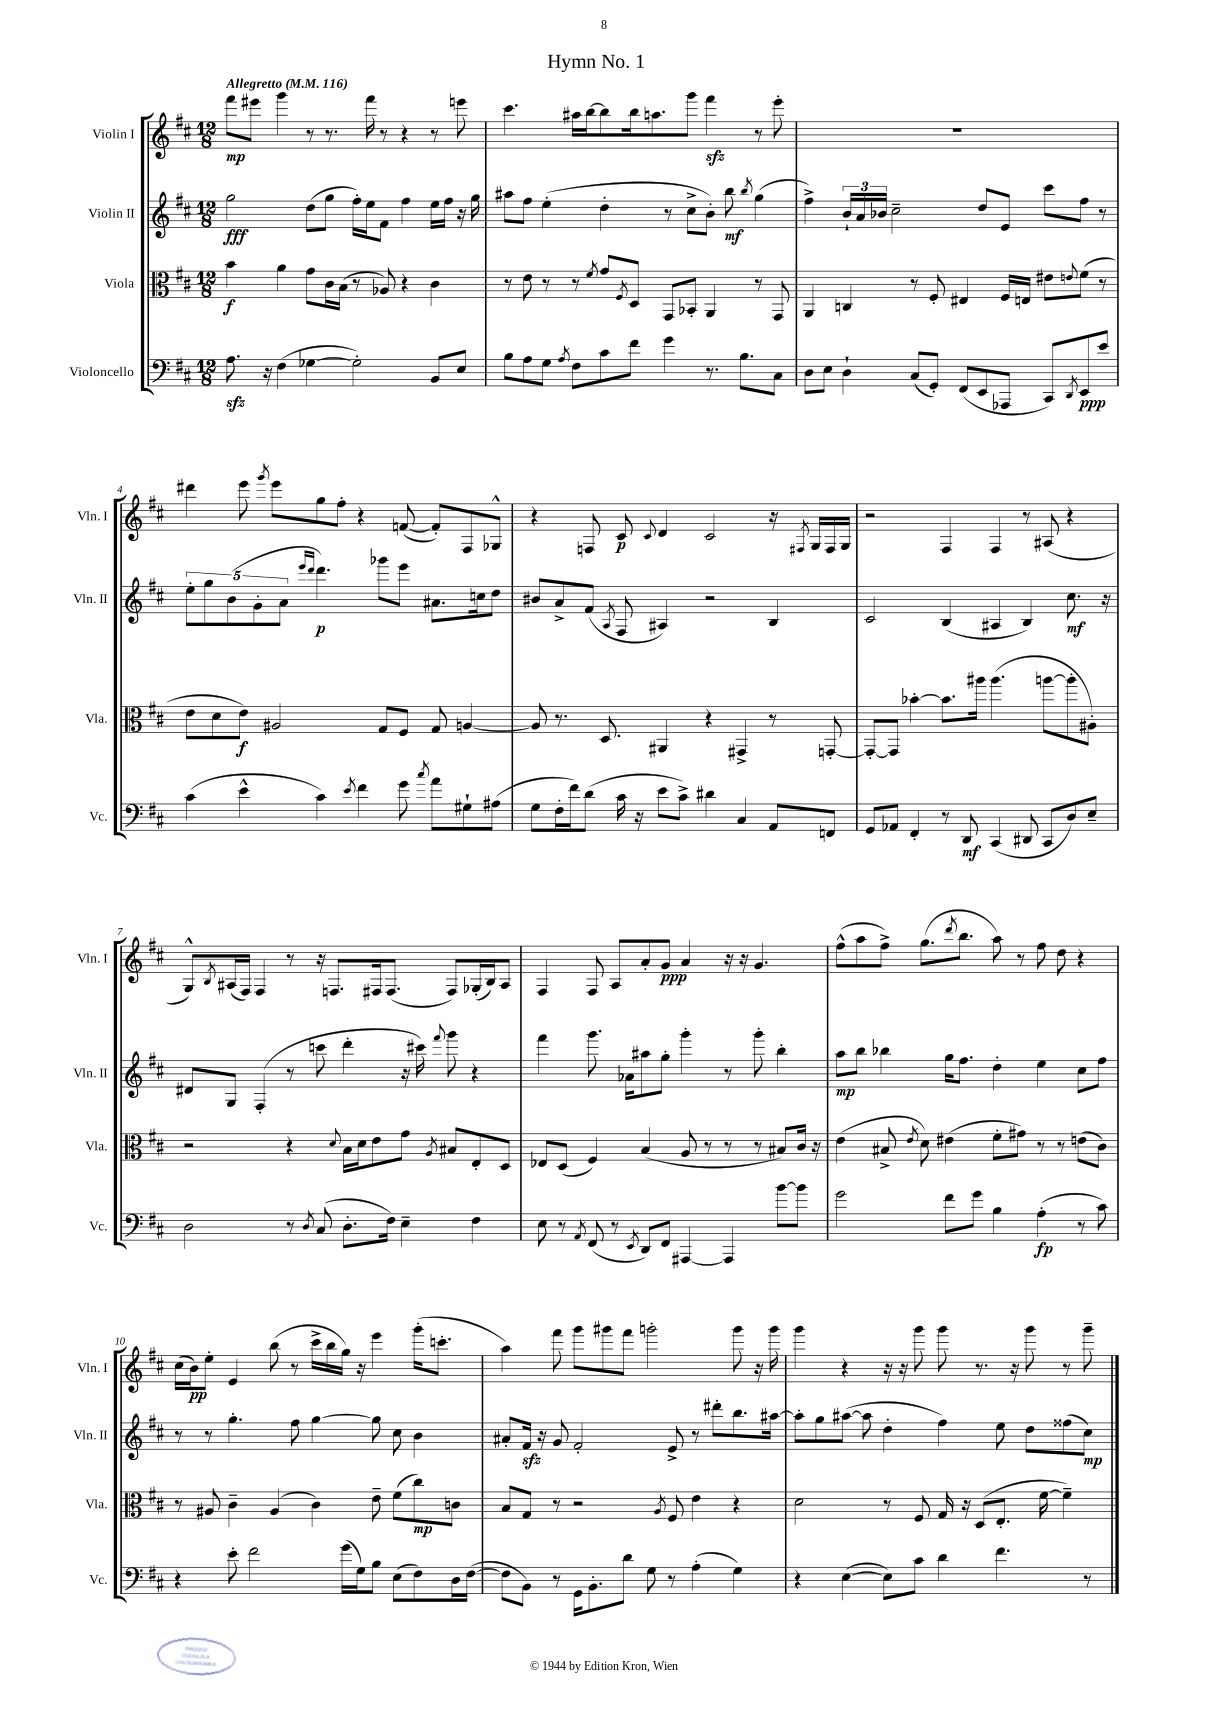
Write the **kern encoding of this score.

**kern	**dynam	**kern	**dynam	**kern	**dynam	**kern	**dynam
*part4	*part4	*part3	*part3	*part2	*part2	*part1	*part1
*staff4	*staff4	*staff3	*staff3	*staff2	*staff2	*staff1	*staff1
*I"Violoncello	*	*I"Viola	*	*I"Violin II	*	*I"Violin I	*
*I'Vc.	*	*I'Vla.	*	*I'Vln. II	*	*I'Vln. I	*
*clefF4	*	*clefC3	*	*clefG2	*	*clefG2	*
*k[f#c#]	*	*k[f#c#]	*	*k[f#c#]	*	*k[f#c#]	*
*M12/8	*	*M12/8	*	*M12/8	*	*M12/8	*
*MM116	*	*MM116	*	*MM116	*	*MM116	*
=1	=1	=1	=1	=1	=1	=1	=1
!	!	!	!	!	!	!LO:TX:a:B:t=Allegretto	!
8.Azz\	.	4b\	f	2gg\	fff	8fff#\L	mp
.	.	.	.	.	.	8eee#X\J	.
16r	.	.	.	.	.	.	.
(4F#\	.	4a\	.	.	.	4ggg\	.
[4G-X\	.	8g\L	.	(8dd\L	.	8r	.
.	.	16c#\L	.	8gg\J	.	8.r	.
.	.	(16B\JJ	.	.	.	.	.
2G-'\])	.	8r	.	16ff#'\LL)	.	.	.
.	.	.	.	16ee\J	.	16fff#\	.
.	.	8A-X/)	.	8f#\J	.	8r	.
.	.	4r	.	4ff#\	.	4r	.
8BB/L	.	4c#\	.	16ee\LL	.	8r	.
.	.	.	.	16ff#\JJ	.	.	.
8E/J	.	.	.	16r	.	8eeen\	.
.	.	.	.	16gg\	.	.	.
=2	=2	=2	=2	=2	=2	=2	=2
8B\L	.	8r	.	8aa#X\L	.	4.ccc#\	.
8A\	.	8e\	.	8ff#\J	.	.	.
8G\J	.	8r	.	(4ee'\	.	.	.
8qA/	.	.	.	.	.	.	.
8F#\L	.	8r	.	.	.	16aa#X\LL	.
.	.	.	.	.	.	[16bb\J	.
.	.	8qf#/	.	.	.	.	.
8c#\	.	8g/L	.	4dd'\	.	8bb\]	.
.	.	8qF#/	.	.	.	.	.
8f#\J	.	8D/J	.	.	.	16bb\k	.
.	.	.	.	.	.	8.aan\	.
4g\	.	8GG/L	.	8r	.	.	.
.	.	8BB-X'/J	.	8cc#^\L	.	8ggg\J	.
8.r	.	4AA/	.	8b'\J)	.	4fff#zz\	.
.	.	.	.	8bb\	mf	.	.
8.B\L	.	.	.	.	.	.	.
.	.	.	.	8qbb/	.	.	.
.	.	8r	.	(4gg\	.	8r	.
8C#\J	.	8GG/	.	.	.	8eee'\	.
=3	=3	=3	=3	=3	=3	=3	=3
8D\L	.	4AA/	.	4ff#^\)	.	1.r	.
8E\J	.	.	.	.	.	.	.
4D`\	.	4Cn/	.	24b`/LL	.	.	.
.	.	.	.	24a/	.	.	.
.	.	.	.	24b-X/JJ	.	.	.
.	.	.	.	2cc#~\	.	.	.
(8C#/L	.	8r	.	.	.	.	.
8GG'/J)	.	8F#'/	.	.	.	.	.
(8FF#/L	.	4E#X/	.	.	.	.	.
8EE/	.	.	.	8dd/L	.	.	.
8AAA-X/J	.	16F#/LL	.	8e/J	.	.	.
.	.	16En/JJ	.	.	.	.	.
8CC#/L)	.	8e#X\L	.	8ccc#\L	.	.	.
8qDD/	.	8qqen/	.	.	.	.	.
8EE/	ppp	(8f#\J	.	8ff#\J	.	.	.
8e/J	.	8r	.	8r	.	.	.
!!LO:LB:g=z
=4	=4	=4	=4	=4	=4	=4	=4
(4c#\	.	8e\L	.	10ee'\L	.	4ddd#X\	.
.	.	.	.	10gg\	.	.	.
.	.	8d\	.	.	.	.	.
.	.	.	.	(10b\	.	.	.
4e^^\	.	8e\J)	f	.	.	8eee\	.
.	.	.	.	10g'\	.	.	.
.	.	.	.	.	.	8qggg/	.
.	.	2A#X/	.	.	.	8eee\L	.
.	.	.	.	10a\J	.	.	.
.	.	.	.	16qqeee/LL	.	.	.
.	.	.	.	16qqddd/JJ	.	.	.
4c#\)	.	.	.	4.ddd\)	p	8gg\	.
.	.	.	.	.	.	8ff#'\J	.
8qe/	.	.	.	.	.	.	.
4f#\	.	.	.	.	.	4r	.
.	.	8G/L	.	8ggg-X\L	.	.	.
8g\	.	8F#/J	.	8eee\J	.	([8fn/	.
8qcc#/	.	.	.	.	.	.	.
8a\L	.	8G/	.	8.a#X\L	.	8f'/L])	.
8G#X`\	.	[4An/	.	.	.	8F#/	.
.	.	.	.	16ccn\k	.	.	.
(8A#X\J	.	.	.	8dd\J	.	8G-X^^/J	.
=5	=5	=5	=5	=5	=5	=5	=5
8G\L	.	8A/]	.	8b#X/L	.	4r	.
16F#'\L	.	8.r	.	8a^/	.	.	.
16f#\J)	.	.	.	.	.	.	.
(8d\J	.	.	.	(8f#/J	.	8Fn/	.
.	.	8.D/	.	.	.	.	.
.	.	.	.	8qA/	.	.	.
16c#\	.	.	.	8F#/	.	8c#/	p
16r	.	.	.	.	.	.	.
.	.	.	.	.	.	8qqc#/	.
8e\L	.	4AA#X/	.	4A#X/)	.	4d/	.
8c#^\J)	.	.	.	.	.	.	.
4d#X\	.	4r	.	2r	.	2c#/	.
4C#/	.	4GG#X^/	.	.	.	.	.
8AA/L	.	8r	.	4B/	.	16r	.
.	.	.	.	.	.	8qF#X/	.
.	.	.	.	.	.	16G/LL	.
8FFn/J	.	[8GGn'/	.	.	.	16F#/	.
.	.	.	.	.	.	16G/JJ	.
=6	=6	=6	=6	=6	=6	=6	=6
8GG/L	.	8GG'/L_	.	2c#/	.	2r	.
8AA-X/J	.	8GG/J]	.	.	.	.	.
4FF#'/	.	[4b-X'\	.	.	.	.	.
8r	.	8.b-\L]	.	(4B/	.	4F#/	.
8DD/	mf	.	.	.	.	.	.
.	.	16aa#X\Jk	.	.	.	.	.
(4CC#/	.	(4.aa#\	.	4A#X/	.	4F#/	.
8DD#X/	.	.	.	4B/)	.	8r	.
8CC#/L	.	[8aan\L	.	.	.	(8A#X/	.
8D/)	.	8aa'\]	.	8.cc#\	mf	4r	.
8E~/J	.	8A#X'\J)	.	.	.	.	.
.	.	.	.	16r	.	.	.
!!LO:LB:g=z
=7	=7	=7	=7	=7	=7	=7	=7
2D\	.	2r	.	8d#X/L	.	8G^^/L)	.
.	.	.	.	.	.	8qB/	.
.	.	.	.	8G/J	.	(16A#X/L	.
.	.	.	.	.	.	16F#/JJ)	.
.	.	.	.	(4F#'/	.	4F#/	.
8r	.	4r	.	8r	.	8r	.
8qD/	.	.	.	.	.	.	.
(8C#/	.	.	.	8cccn\	.	16r	.
.	.	.	.	.	.	8.Fn/L	.
.	.	8qqd/	.	.	.	.	.
8.D'\L	.	16B\LL	.	4ddd'\	.	.	.
.	.	16d\J	.	.	.	.	.
.	.	8e\	.	.	.	16F#X/k	.
16F#\Jk)	.	.	.	.	.	(8.F#/J	.
4E~\	.	8g\J	.	16r	.	.	.
.	.	.	.	16ccc#X\)	.	.	.
.	.	8qA/	.	8qqfff#/	.	.	.
.	.	8B#X/L	.	8ggg\	.	8F#/L)	.
4F#\	.	8E'/	.	4r	.	(16G-X'/L	.
.	.	.	.	.	.	16B/J)	.
.	.	8D/J	.	.	.	8A#/J	.
=8	=8	=8	=8	=8	=8	=8	=8
8E\	.	8E-X/L	.	4fff#\	.	4F#/	.
8r	.	(8D/J	.	.	.	.	.
8qAA/	.	.	.	.	.	.	.
(8FF#/	.	4F#/)	.	8.ggg\	.	8F#/	.
8r	.	.	.	.	.	8A/L	.
.	.	.	.	16a-X\KL	.	.	.
8qEE/	.	.	.	.	.	.	.
8DD/L)	.	(4B/	.	8aa#X\	.	8a'/	.
8FF#/J	.	.	.	8gg'\J	.	8g/J	ppp
[4AAA#X/	.	8A/	.	4ggg'\	.	4a/	.
.	.	8r	.	.	.	.	.
4AAA#/]	.	8r	.	8r	.	16r	.
.	.	.	.	.	.	16r	.
.	.	8r	.	8ggg'\	.	4.g/	.
[8b\L	.	8B#X/L)	.	4bb'\	.	.	.
8b\J]	.	16c#/Jk	.	.	.	.	.
.	.	16r	.	.	.	.	.
=9	=9	=9	=9	=9	=9	=9	=9
2g\	.	(4e\	.	8aa\L	mp	(8ff#^^\L	.
.	.	.	.	8bb\J	.	8aa\	.
.	.	8B#X^/	.	4bb-X\	.	8ff#^\J)	.
.	.	8qe/	.	.	.	.	.
.	.	8d\)	.	.	.	(8.gg\L	.
8f#\L	.	(4e#X\	.	16gg\KL	.	.	.
.	.	.	.	.	.	8qddd/	.
.	.	.	.	8.ff#\J	.	8.bb\J	.
8g\J	.	.	.	.	.	.	.
4B\	.	8f#'\L	.	4dd'\	.	8aa\)	.
.	.	8g#X\J)	.	.	.	8r	.
(4A'\	fp	8r	.	4ee\	.	8ff#\	.
.	.	8r	.	.	.	8dd\	.
8r	.	(8en\L	.	8cc#\L	.	4r	.
8c#\)	.	8c#\J)	.	8ff#\J	.	.	.
!!LO:LB:g=z
=10	=10	=10	=10	=10	=10	=10	=10
4r	.	8r	.	8r	.	(16cc#\LL	.
.	.	.	.	.	.	16b\J)	pp
.	.	8A#X/	.	8r	.	8ee'\J	.
8e'\	.	4c#~\	.	4.gg'\	.	4e/	.
2f#\	.	.	.	.	.	.	.
.	.	(4A#/	.	.	.	(8bb\	.
.	.	.	.	8ff#\	.	8r	.
.	.	4c#\)	.	[4gg\	.	16ccc#^\LL	.
.	.	.	.	.	.	16bb\	.
(16g\LL	.	.	.	.	.	16gg\JJ)	.
16G\J)	.	.	.	.	.	16r	.
8B\J	.	8e~\	.	8gg\]	.	4eee\	.
(8E\L	.	(8f#\L	.	8cc#\	.	.	.
8F#\)	.	8cc#\)	mp	4b\	.	(16ggg'\KL	.
.	.	.	.	.	.	8.cccn'\J	.
16D\L	.	8cn\J	.	.	.	.	.
([16F#\JJ	.	.	.	.	.	.	.
=11	=11	=11	=11	=11	=11	=11	=11
8F#\L]	.	8B/L	.	8a#X'/L	.	4aa\)	.
8BB\J)	.	8G/J	.	16f#zz/Jk	.	.	.
.	.	.	.	16r	.	.	.
8r	.	8r	.	8g/	.	8fff#\	.
16GG\KL	.	2r	.	2f#'/	.	8ggg\L	.
8.BB'\	.	.	.	.	.	.	.
.	.	.	.	.	.	8ggg#X\	.
8d\J	.	.	.	.	.	8fff#\J	.
8G\	.	.	.	.	.	2gggn'\	.
.	.	8qA/	.	.	.	.	.
8r	.	8F#/	.	8e^/	.	.	.
(4A'\	.	4e\	.	8r	.	.	.
.	.	.	.	8ddd#X'\L	.	.	.
4G\)	.	4r	.	8.bb\	.	8ggg\	.
.	.	.	.	.	.	16r	.
.	.	.	.	[16aa#X\Jk	.	16ggg\	.
=12	=12	=12	=12	=12	=12	=12	=12
4r	.	2d\	.	8aa#'\L]	.	4ggg\	.
.	.	.	.	8gg\	.	.	.
([4E\	.	.	.	([8aa#X\J	.	4r	.
.	.	.	.	8aa#\]	.	.	.
8E\L])	.	8r	.	4dd'\	.	16r	.
.	.	.	.	.	.	16r	.
8c#\J	.	8F#/	.	.	.	8ggg\	.
4d\	.	16G/	.	4ff#\)	.	8ggg\	.
.	.	16r	.	.	.	.	.
.	.	(8D/L	.	.	.	8.r	.
4.f#\	.	8.E'/J	.	8ee\	.	.	.
.	.	.	.	.	.	16r	.
.	.	.	.	8dd\L	.	8ggg\	.
.	.	[16f#\	.	.	.	.	.
.	.	4f#~\])	.	(8ff##X\	.	8r	.
8r	.	.	.	8cc#\J)	mp	8ggg~\	.
==	==	==	==	==	==	==	==
*-	*-	*-	*-	*-	*-	*-	*-
